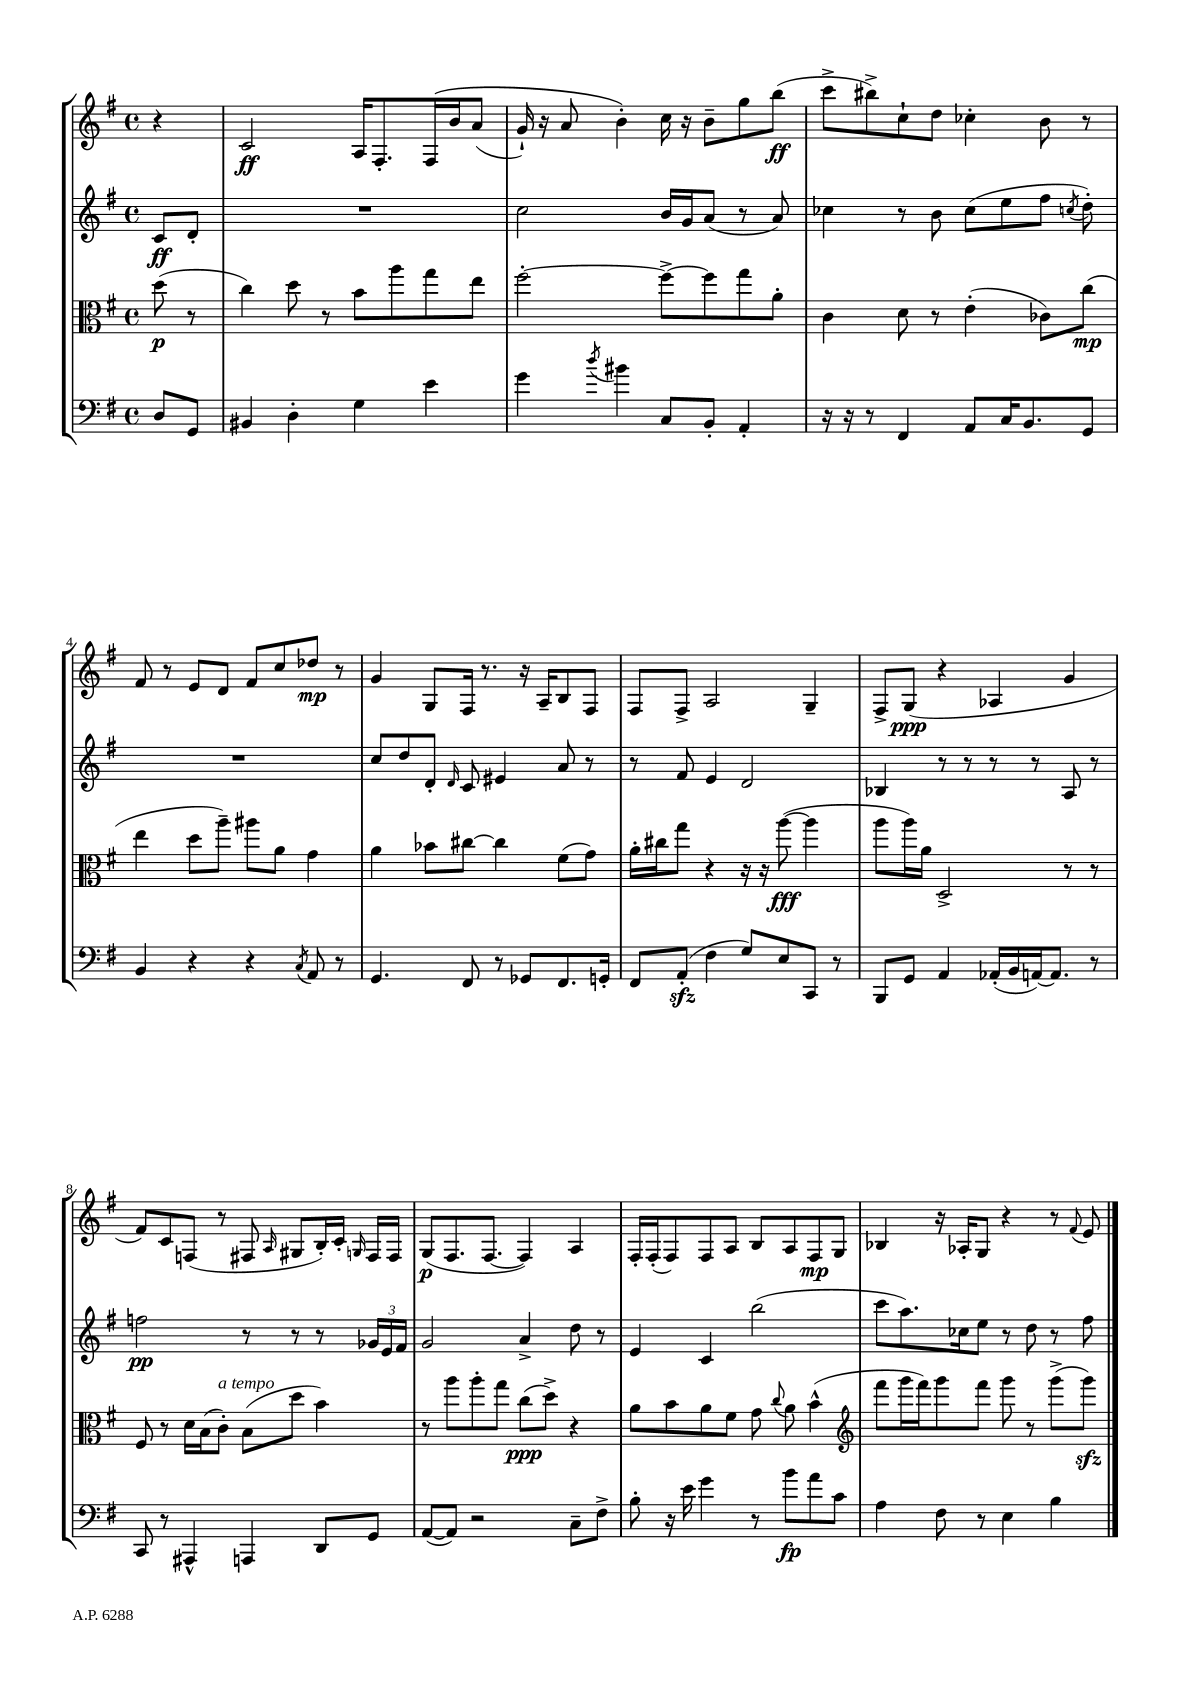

**kern	**kern	**kern	**kern
*staff4	*staff3	*staff2	*staff1
*clefF4	*clefC3	*clefG2	*clefG2
*k[f#]	*k[f#]	*k[f#]	*k[f#]
*M4/4	*M4/4	*M4/4	*M4/4
*met(c)	*met(c)	*met(c)	*met(c)
8D/L	(8dd\	8c/L	4r
8GG/J	8r	8d'/J	.
=	=	=	=
4BB#/	4cc\)	1r	2c/
4D'\	8dd\	.	.
.	8r	.	.
4G\	8b\L	.	16A/LK
.	.	.	8.F#'/
.	8aa\	.	.
4e\	8gg\	.	&(16F#/L
.	.	.	16b/J
.	8ee\J	.	(8a/J
=	=	=	=
4g\	[2ff#'\	2cc\	16g`/)
.	.	.	16r
.	.	.	8a/
8qdd/	.	.	.
4b#\	.	.	4b'\&)
8C/L	8ff#^\_L	16b/LL	16cc\
.	.	16g/J	16r
8BB'/J	8ff#\]	(8a/J	8b~\L
4AA'/	8gg\	8r	8gg\
.	8a'\J	8a/)	(8bb\J
=	=	=	=
16r	4c\	4cc-\	8ccc^\L
16r	.	.	.
8r	.	.	8bb#^\)
4FF#/	8d\	8r	8cc`\
.	8r	8b\	8dd\J
8AA/L	(4e'\	(8cc-\L	4cc-'\
16C/K	.	8ee\	.
8.BB/	.	.	.
.	8c-\L)	8ff#\J	8b\
.	.	8qcc/	.
8GG/J	(8cc\J	8dd'\)	8r
=	=	=	=
4BB/	4ee\	1r	8f#/
.	.	.	8r
4r	8dd\L	.	8e/L
.	8aa~\J)	.	8d/J
4r	8aa#\L	.	8f#/L
.	8a\J	.	8cc/
8qC/	.	.	.
8AA/	4g\	.	8dd-/J
8r	.	.	8r
=	=	=	=
4.GG/	4a\	8cc/L	4g/
.	.	8dd/	.
.	8b-\L	8d'/J	8G/L
.	.	16qqd/	.
8FF#/	[8cc#\J	8c/	16F#/Jk
.	.	.	8.r
8r	4cc#\]	4e#/	.
8GG-/L	.	.	16r
.	.	.	16A~/LK
8.FF#/	(8f#\L	8a/	8B/
.	8g\J)	8r	8F#/J
16GG'/Jk	.	.	.
=	=	=	=
8FF#/L	16a'\LL	8r	8F#/L
.	16cc#\J	.	.
(8AA'/J	8gg\J	8f#/	8F#^/J
4F#\	4r	4e/	2A/
8G/L)	16r	2d/	.
.	16r	.	.
8E/	([8aa\	.	.
8CC/J	4aa\]	.	4G~/
8r	.	.	.
=	=	=	=
8BBB/L	8aa\L	4B-/	8F#^/L
8GG/J	16aa\L)	.	(8G/J
.	16a\JJ	.	.
4AA/	2D^/	8r	4r
.	.	8r	.
(16AA-'/LL	.	8r	4A-/
16BB/	.	.	.
[16AA/J)	.	8r	.
8.AA/]J	.	.	.
.	8r	8A/	4g/
8r	8r	8r	.
=	=	=	=
8CC/	8F#/	2ff\	8f#/L)
8r	8r	.	8c/
4AAA#^^/	16d\LL	.	(8F/J
.	(16B\J	.	.
.	8c'\J)	.	8r
4AAA/	(8B\L	8r	8F#/
.	.	.	16qqA/
.	8dd\J	8r	8G#/L
8DD/L	4b\)	8r	16B'/L)
.	.	.	16c'/JJ
.	.	.	16qqG/
8GG/J	.	24g-/LL	16F#/LL
.	.	24e/	.
.	.	.	16F#/JJ
.	.	24f#/JJ	.
=	=	=	=
([8AA/L	8r	2g/	(8G/L
8AA/]J)	8aa\L	.	8.F#/
2r	8aa'\	.	.
.	.	.	[8.F#/J
.	8gg\J	.	.
.	(8cc\L	4a^/	4F#/])
.	8dd^\J)	.	.
8C~\L	4r	8dd\	4A/
8F#^\J	.	8r	.
=	=	=	=
8B'\	8a\L	4e/	16F#'/LL
.	.	.	(16F#'/J
16r	8b\	.	8F#/)
16e\	.	.	.
4g\	8a\	4c/	8F#/
.	8f#\J	.	8A/J
8r	8g\	(2bb\	8B/L
.	8qqcc/	.	.
8b\L	8a\	.	8A/
8a\	(4b^^\	.	8F#/
8c\J	.	.	8G/J
=	=	=	=
*	*clefG2	*	*
4A\	8fff#\L	8ccc\L	4B-/
.	16ggg\L	8.aa\)	.
.	16fff#\J)	.	.
8F#\	8ggg\	.	16r
.	.	16cc-\k	16A-'/LK
8r	8fff#\J	8ee\J	8G/J
4E\	8ggg\	8r	4r
.	8r	8dd\	.
4B\	(8ggg^\L	8r	8r
.	.	.	8qqf#/
.	8ggg\J)	8ff#\	8e/
==	==	==	==
*-	*-	*-	*-
